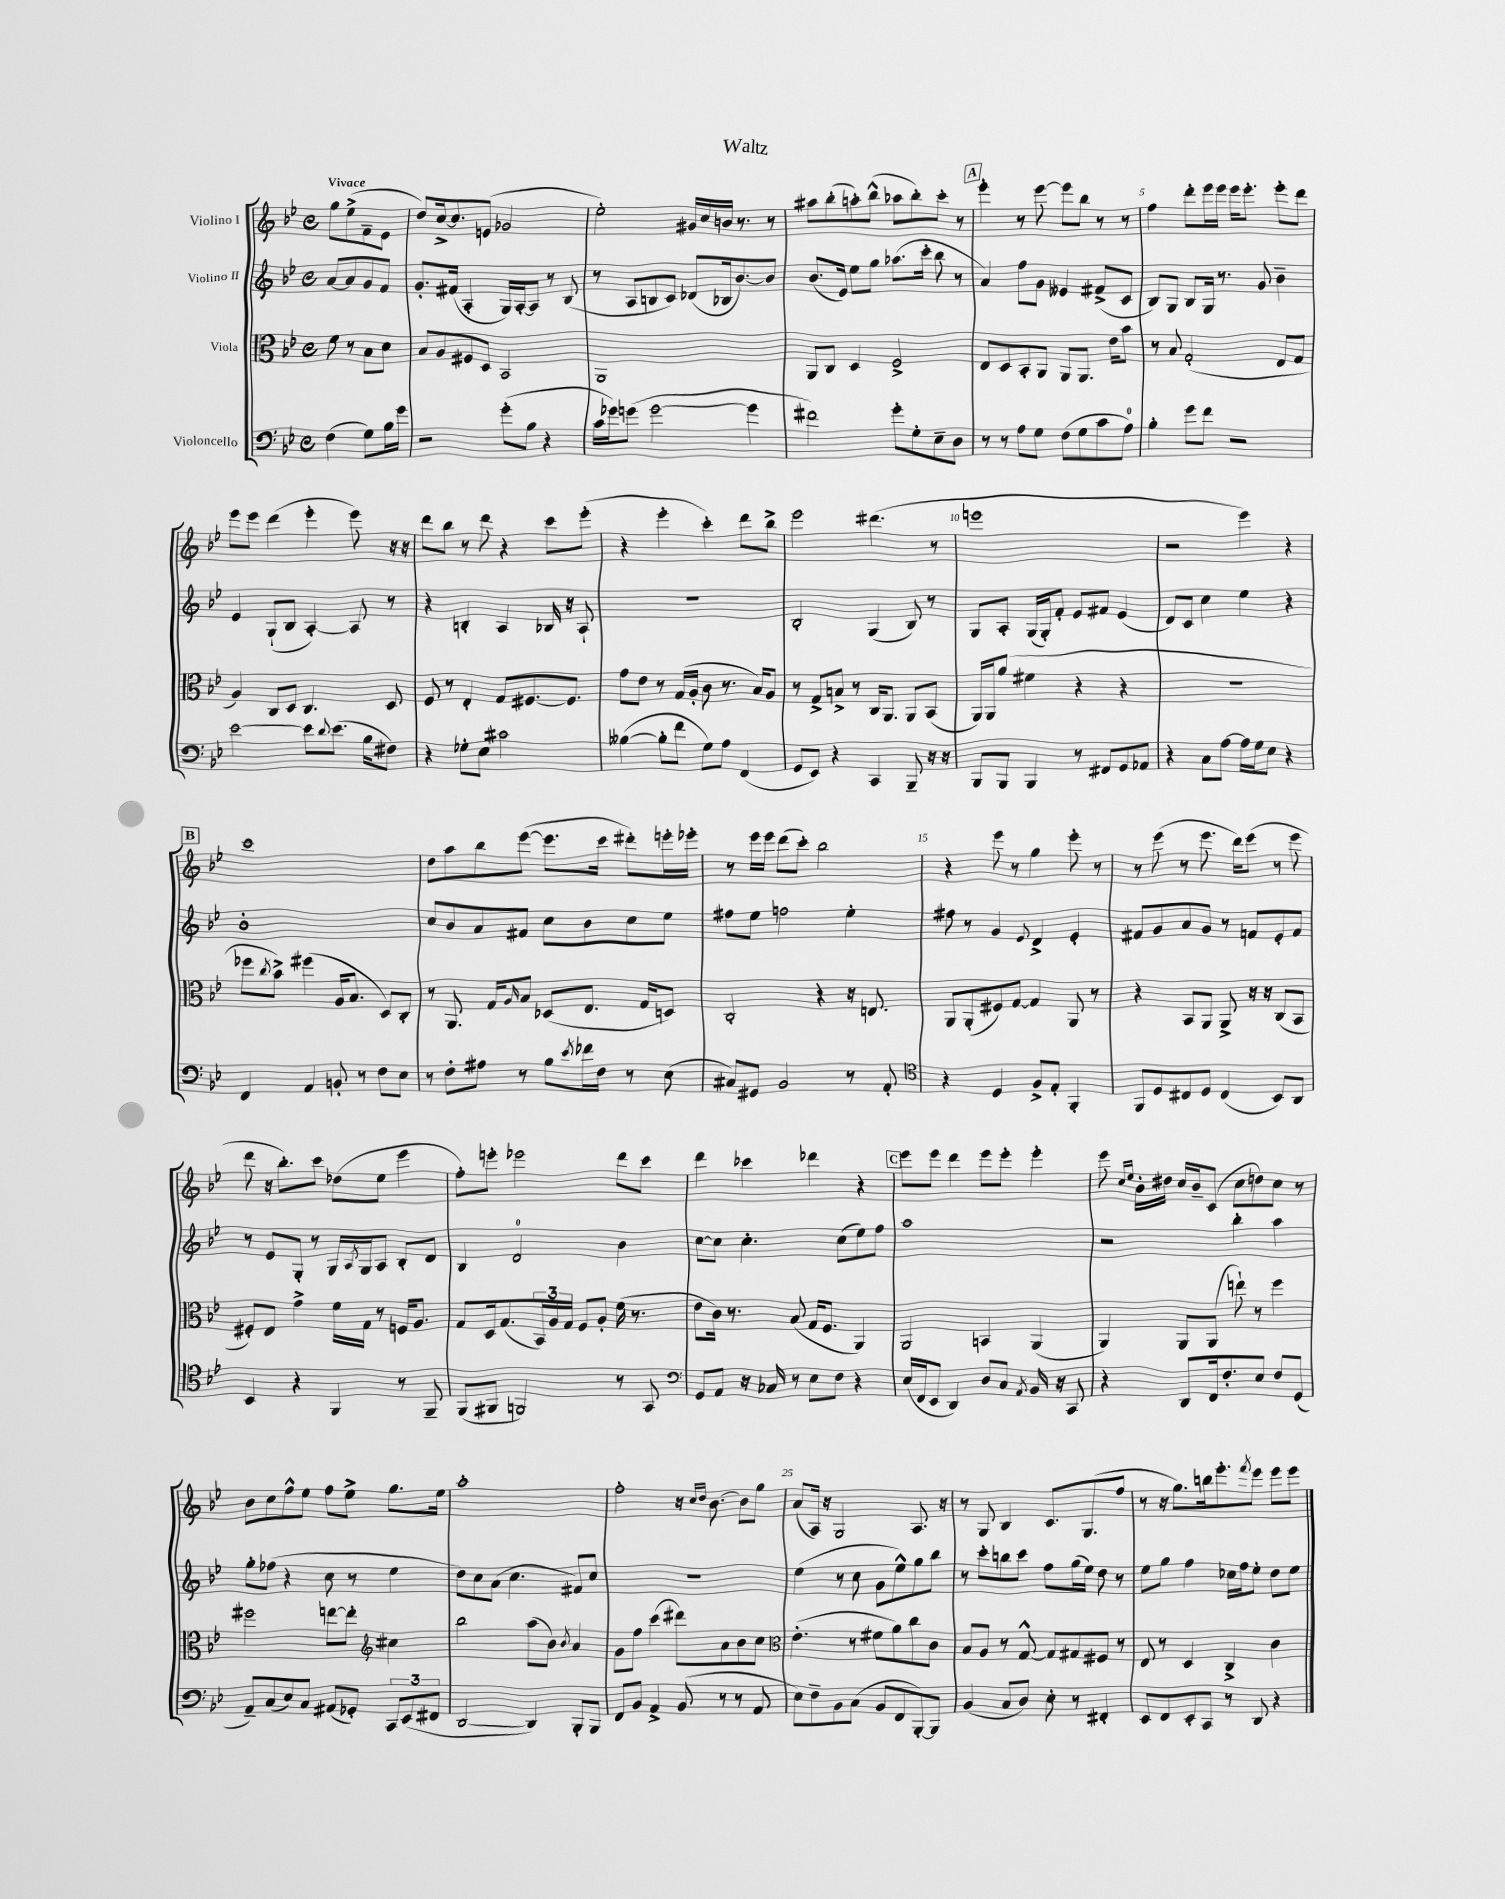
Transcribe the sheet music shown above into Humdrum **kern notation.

**kern	**kern	**kern	**kern
*part4	*part3	*part2	*part1
*staff4	*staff3	*staff2	*staff1
*I"Violoncello	*I"Viola	*I"Violino II	*I"Violino I
*clefF4	*clefC3	*clefG2	*clefG2
*k[b-e-]	*k[b-e-]	*k[b-e-]	*k[b-e-]
*M4/4	*M4/4	*M4/4	*M4/4
*met(c)	*met(c)	*met(c)	*met(c)
=	=	=	=
!	!	!	!LO:TX:a:B:t=Vivace
(4F\	8f\	[8a/L	8gg\L
.	8r	8a/]	(8ee-^\
8G\L)	8B-\L	8g/	8f~\
16B-\L	8d\J	8f/J	8e-\J
16g\JJ	.	.	.
=1	=1	=1	=1
2r	8B-/L	8.g'/L	8dd/L)
.	8A/	.	[16cc^/k
.	.	(16f#X/Jk	8.cc/]
.	8F#X/	4A'/	.
.	8D/J	.	(8en/J
(8g'\L	2BB-/	16G/LL)	2g-X/
.	.	[16A'/J	.
8B-\J	.	8A/J]	.
4r	.	8r	.
.	.	(8B-/	.
=2	=2	=2	=2
16c\LL	1AA	8r	2ee-'\)
16g-X\J)	.	.	.
(8gn\J	.	8A/L	.
[2g\	.	8Bn/	.
.	.	8c/J)	.
.	.	(8d-X/L	16g#X/LL
.	.	.	16cc/
.	.	16B-X/k	16bn/JJ
.	.	[8.b-/)	8.r
4g\]	.	.	.
.	.	8b-/J]	8r
=3	=3	=3	=3
2f#X\)	8AA/L	(8.b-/L	8aa#X\L
.	8C/J	.	(8bb-'\
.	.	16e-/Jk)	.
.	4D/	8ee-\L	8aan'\)
.	.	8gg\J	(8bb-^^\J
8g'\L	2F^/	(8.aa-X\L	8aa-X\L
8G'\	.	.	8bb-'\)
.	.	16ccc'\Jk	.
8E-~\	.	8bb-\	8ccc'\J
8D\J	.	8r	8r
!!LO:REH:place=s1:t=A
=4	=4	=4	=4
8r	8E-/L	4a/)	4eee-'\
8r	8D/	.	.
8A\L	8BB-'/	8ff\L	8r
8G\J	8AA/J	8g\J	[8eee-\
(8F\L	8AA/L	4e--X/	8eee-\L]
8G\	8.AA/J	.	8bb-\J
8c\	.	(8f#X^/L	8r
.	16e-\KL	.	.
8A\J)	8b-\J	8c/J	8r
=5	=5	=5	=5
4B-'\	8r	8B-/L)	4ff\
.	8B-/	8G/J	.
8g\L	(2G'/	8B-/L	8ddd'\L
8f\J	.	16G/Jk	16eee-\L
.	.	8.r	16eee-\JJ
2r	.	.	16eee-\KL
.	.	.	8.eee-'\J
.	.	8g/	.
.	8E-/L	4b-~\	8eee-'\L
.	8G/J	.	8ddd\J
!!LO:LB:g=z
=6	=6	=6	=6
[2e-\	4A/)	4e-/	8eee-\L
.	.	.	8eee-\J
.	8C/L	(8G`/L	(4ddd\
.	8D/J	8B-/J	.
8e-\L]	4.C/	[4A'/)	4eee-'\
8qqd/	.	.	.
(8.e-\J	.	.	.
.	.	8A/]	8eee-\)
16B-\KL	.	.	.
8F#X\J)	8D/	8r	16r
.	.	.	16r
=7	=7	=7	=7
4r	8F/	4r	8ddd\L
.	8r	.	8bb-\J
8G-X'\L	4E-'/	4Bn'/	8r
8E-\J	.	.	8ddd\
2c#X\	8G/L	4A/	4r
.	[8.F#X/	.	.
.	.	16B-X/	8ccc\L
.	8.F#/J]	16r	.
.	.	8A`/	(8eee-'\J
=8	=8	=8	=8
([4B--X\	8g\L	1r	4r
.	8e-\J	.	.
8B--'\L]	8r	.	4eee-'\
8f\J	(16G/LL	.	.
.	16A'/JJ	.	.
8G\L)	8c\	.	4ccc'\)
8A\J	8.r	.	.
(4FF/	.	.	8ddd\L
.	16B-/KL)	.	.
.	8A/J	.	8bb-^\J
=9	=9	=9	=9
8GG/L	8r	2B-'/	2eee-\
8EE-/J)	8G^/L	.	.
4r	8Bn^/J	.	.
.	8r	.	.
4CC/	16C/KL	(4G/	(4.ddd#X\
.	8.AA/J	.	.
8BBB-~/	8AA/L	8B-/)	.
16r	(8BB-/J	8r	8r
16r	.	.	.
=10	=10	=10	=10
8BBB-/L	16AA/LL)	8G/L	1eeen
.	16AA/J	.	.
8BBB-/J	(8a/J	8A'/J	.
4BBB-/	4f#X\	(16G/LL	.
.	.	16G'/J)	.
.	.	8f'/J	.
8r	4r	8e-/L	.
8FF#X/L	.	8f#X/J	.
8GG/	4r	(4e-/	.
8AA-X/J	.	.	.
=11	=11	=11	=11
4r	1r	8d/L)	2r
.	.	8c/J	.
8C\L	.	4cc\	.
[8A\J	.	.	.
16A\LL]	.	4ee-\	4eee-\)
16G\J	.	.	.
8E-\J	.	.	.
4r	.	4r	4r
!!LO:LB:g=z
!!LO:REH:place=s1:t=B
=12	=12	=12	=12
4FF/	8ff-X\L	1b-'	1ccc
.	8qcc/	.	.
.	8b-^\J)	.	.
4AA/	(4ff#X\	.	.
8BBn'/	16A/KL	.	.
.	8.B-/J	.	.
8r	.	.	.
8F\L	8D/L)	.	.
8E-\J	8C'/J	.	.
=13	=13	=13	=13
8r	8r	8cc/L	8dd\L
8F'\L	8.AA/	8b-/	8aa\
8A#X\J	.	8a/	8bb-\
.	16G/KL	.	.
.	16qqA/	.	.
8r	8B-/J	8f#X/J	([8eee-\J
8B-\L	(8D-X/L	8cc\L	8.eee-\L]
8qe-/	.	.	.
16f-X\L	8.E-/J	8b-\	.
16F\JJ	.	.	16ccc\Jk
8r	.	8cc\	8ddd#X'\L)
.	16G/KL	.	.
(8E-\	8Dn/J)	8ee-\J	16eeen'\L
.	.	.	16eee-X'\JJ
=14	=14	=14	=14
8C#X/L)	2C'/	8ff#X\L	8r
8GG#X/J	.	8ee-\J	16eee-\LL
.	.	.	16eee-\JJ
2BB-/	.	2ffn\	(8ddd\L
.	.	.	8ccc'\J)
.	4r	.	2bb-\
8r	16r	4ee-'\	.
.	8.En/	.	.
8AA'/	.	.	.
=15	=15	=15	=15
*clefC4	*	*	*
4r	8AA/L	8ff#X\	4r
.	(8AA'/	8r	.
4D/	8F#X/)	4g/	8eee-\
.	[8G/J	.	8r
.	.	8qqe-/	.
8F^/L	4G/]	4d^/	4gg\
8E-'/J	.	.	.
4FF'/	8AA/	4e-'/	8eee-'\
.	8r	.	8r
=16	=16	=16	=16
8FF/L	4r	8f#X/L	8r
8D/	.	8g/	(8eee-\
8C#X/	8BB-/L	8a/	8r
8D/J	8AA/J	8g/J	8.eee-\
(4C#/	8AA^/	8r	.
.	.	.	16ddd\KL)
.	16r	8fn/L	(8eee-\J
.	16r	.	.
8BB-/L)	(8C/L	8e-'/	8r
8AA/J	8BB-/J	8f/J	8eee-\
!!LO:LB:g=z
=17	=17	=17	=17
4BB-/	8F#X'/L)	8r	8ddd\
.	8E-/J	8e-/L	16r
.	.	.	8.bb-'\L)
4r	4g^\	8G'/J	.
.	.	8r	8ccc\J
4FF/	16f\LL	16G/LL	(8dd-X\L
.	.	8qA/	.
.	16G\JJ	16G/J	.
.	8r	8A/J	8ee-\J
8r	16Fn/KL	8B-'/L	4eee-\
.	8.A/J	.	.
8FF~/	.	8d/J	.
=18	=18	=18	=18
(8FF/L	8G/L	4B-/	8ff'\L)
8FF#X/J	16D/k	.	8eeen'\J
.	(8.G/	.	.
2FFn/)	.	2d/	2eee-X\
.	24BB-/L)	.	.
.	24A/	.	.
.	24G/JJ	.	.
.	8F/L	.	.
.	8A'/J	.	.
8r	(16f\	4b-\	8ddd\L
.	8.r	.	.
8GG/	.	.	8ccc\J
=19	=19	=19	=19
*clefF4	*	*	*
8GG/L	8e-\L	[8cc\L	4ddd\
8AA/J	16c\Jk)	8cc\J]	.
.	8.r	.	.
16r	.	4.cc'\	4ccc-X\
16C-X/	.	.	.
8r	(8B-/	.	.
8E-\L	16G/KL	.	4ddd-X\
.	8.F/J	.	.
8F\J	.	(8cc\L	.
4r	4AA/)	8ee-\)	4r
.	.	8ff\J	.
!!LO:REH:place=s1:t=C
=20	=20	=20	=20
(16E-/LL	2AA/	1aa	8eee-\L
16FF/J	.	.	.
8EE-/J	.	.	8eee-\J
4DD/)	.	.	4ddd\
8D/L	4BBn/	.	8eee-\L
8C/J	.	.	8eee-'\J
8qAA/	.	.	.
16BB-/	(4AA/	.	4eee-'\
16r	.	.	.
8CC/	.	.	.
=21	=21	=21	=21
4r	4AA/)	2r	8eee-\
.	.	.	16qqcc/LL
.	.	.	16qqee-/JJ
.	.	.	16b-'\LL
.	.	.	16dd#X\JJ
8DD/L	8AA/L	.	16cc/LL
.	.	.	16b-~/J
16FF/k	(8AA/J	.	(8c/J
8.F'/	.	.	.
.	8een`\)	4bb-'\	8cc\L
8E-/J	8r	.	8ddn\)
8F/L	4ff\	4aa\	8cc\J
(8GG/J	.	.	8r
!!LO:LB:g=z
=22	=22	=22	=22
8AA~/L)	2ff#X\	8gg'\L	8b-\L
(8C/	.	(8ff-X\J	8cc\
8E-/)	.	4r	8ff^^\
8C/J	.	.	8ee-\J
(8AA#X/L	[8een\L	8cc\	8ff\L
8GG-X'/J)	8ee'\J]	8r	8ee-^\J
*	*clefG2	*	*
12CC/L	4cc#X\	4ee-\	8.gg\L
(12EE-/	.	.	.
12FF#X/J	.	.	.
.	.	.	16ee-\Jk
=23	=23	=23	=23
[2DD/	2bb-\	8dd\L)	1aa'
.	.	8cc\	.
.	.	(8a\J	.
.	.	4.cc\	.
4DD/])	(8aa\L	.	.
.	8b-\J)	.	.
.	8qb-/	.	.
8BBB-'/L	4a/	8f#X/L)	.
8BBB-/J	.	8cc/J	.
=24	=24	=24	=24
8FF/L	8g\L	1r	2ff'\
8BB-/J	8ff\J	.	.
4AA^/	(4ccc\	.	.
(8BB-/	8ddd#X\L)	.	16r
.	.	.	16qqcc/LL
.	.	.	16qqdd/JJ
.	.	.	[8.b-\
8r	8a\	.	.
8r	8b-\	.	8b-\L]
8AA/	8cc\J	.	8gg\J
=25	=25	=25	=25
*	*clefC3	*	*
8E-\L)	(4.e-'\	(4ee-\	(8a/L
8F~\	.	.	16A/Jk)
.	.	.	16r
8BB-\	.	8r	2G/
(8C\J	8r	8cc\	.
8BB-/L	8f#X\L	8g\L	.
8FF/	8a\)	8ee-^^\)	.
[8BBB-'/)	8cc\	8gg\	8.A/
8BBB-/J]	8c\J	8bb-\J	.
.	.	.	16r
=26	=26	=26	=26
(4BB-/	8B-/L	8r	8r
.	8A/J	8ccc'\L	8G/
8C/L	8r	8bbn\	4B-/
8D/J)	[8G^^/	8ccc\J	.
8E-'\	8G/L]	8ff\L	8.c/L
8r	8G#X/	(16gg\L	.
.	.	16ee-\JJ)	(8.G/
4FF#X'/	8F#X/J	8dd\	.
.	8r	8r	8ff/J
=27	=27	=27	=27
8EE-/L	8E-/	8ee-\L	8r
8FF/	8r	8gg\J	16r
.	.	.	8.gg\L)
8EE-'/	4D/	4ff\	.
8CC/J	.	.	16bbn\k
.	.	.	8.eee-'\
8r	4C^/	16cc-X\LL	.
.	.	16ff\J	.
.	.	.	8qfff/
8DD/	.	8ee-'\J	8eee-\J
4r	4c\	8dd\L	8eee-\L
.	.	8ee-\J	8eee-\J
==	==	==	==
*-	*-	*-	*-
